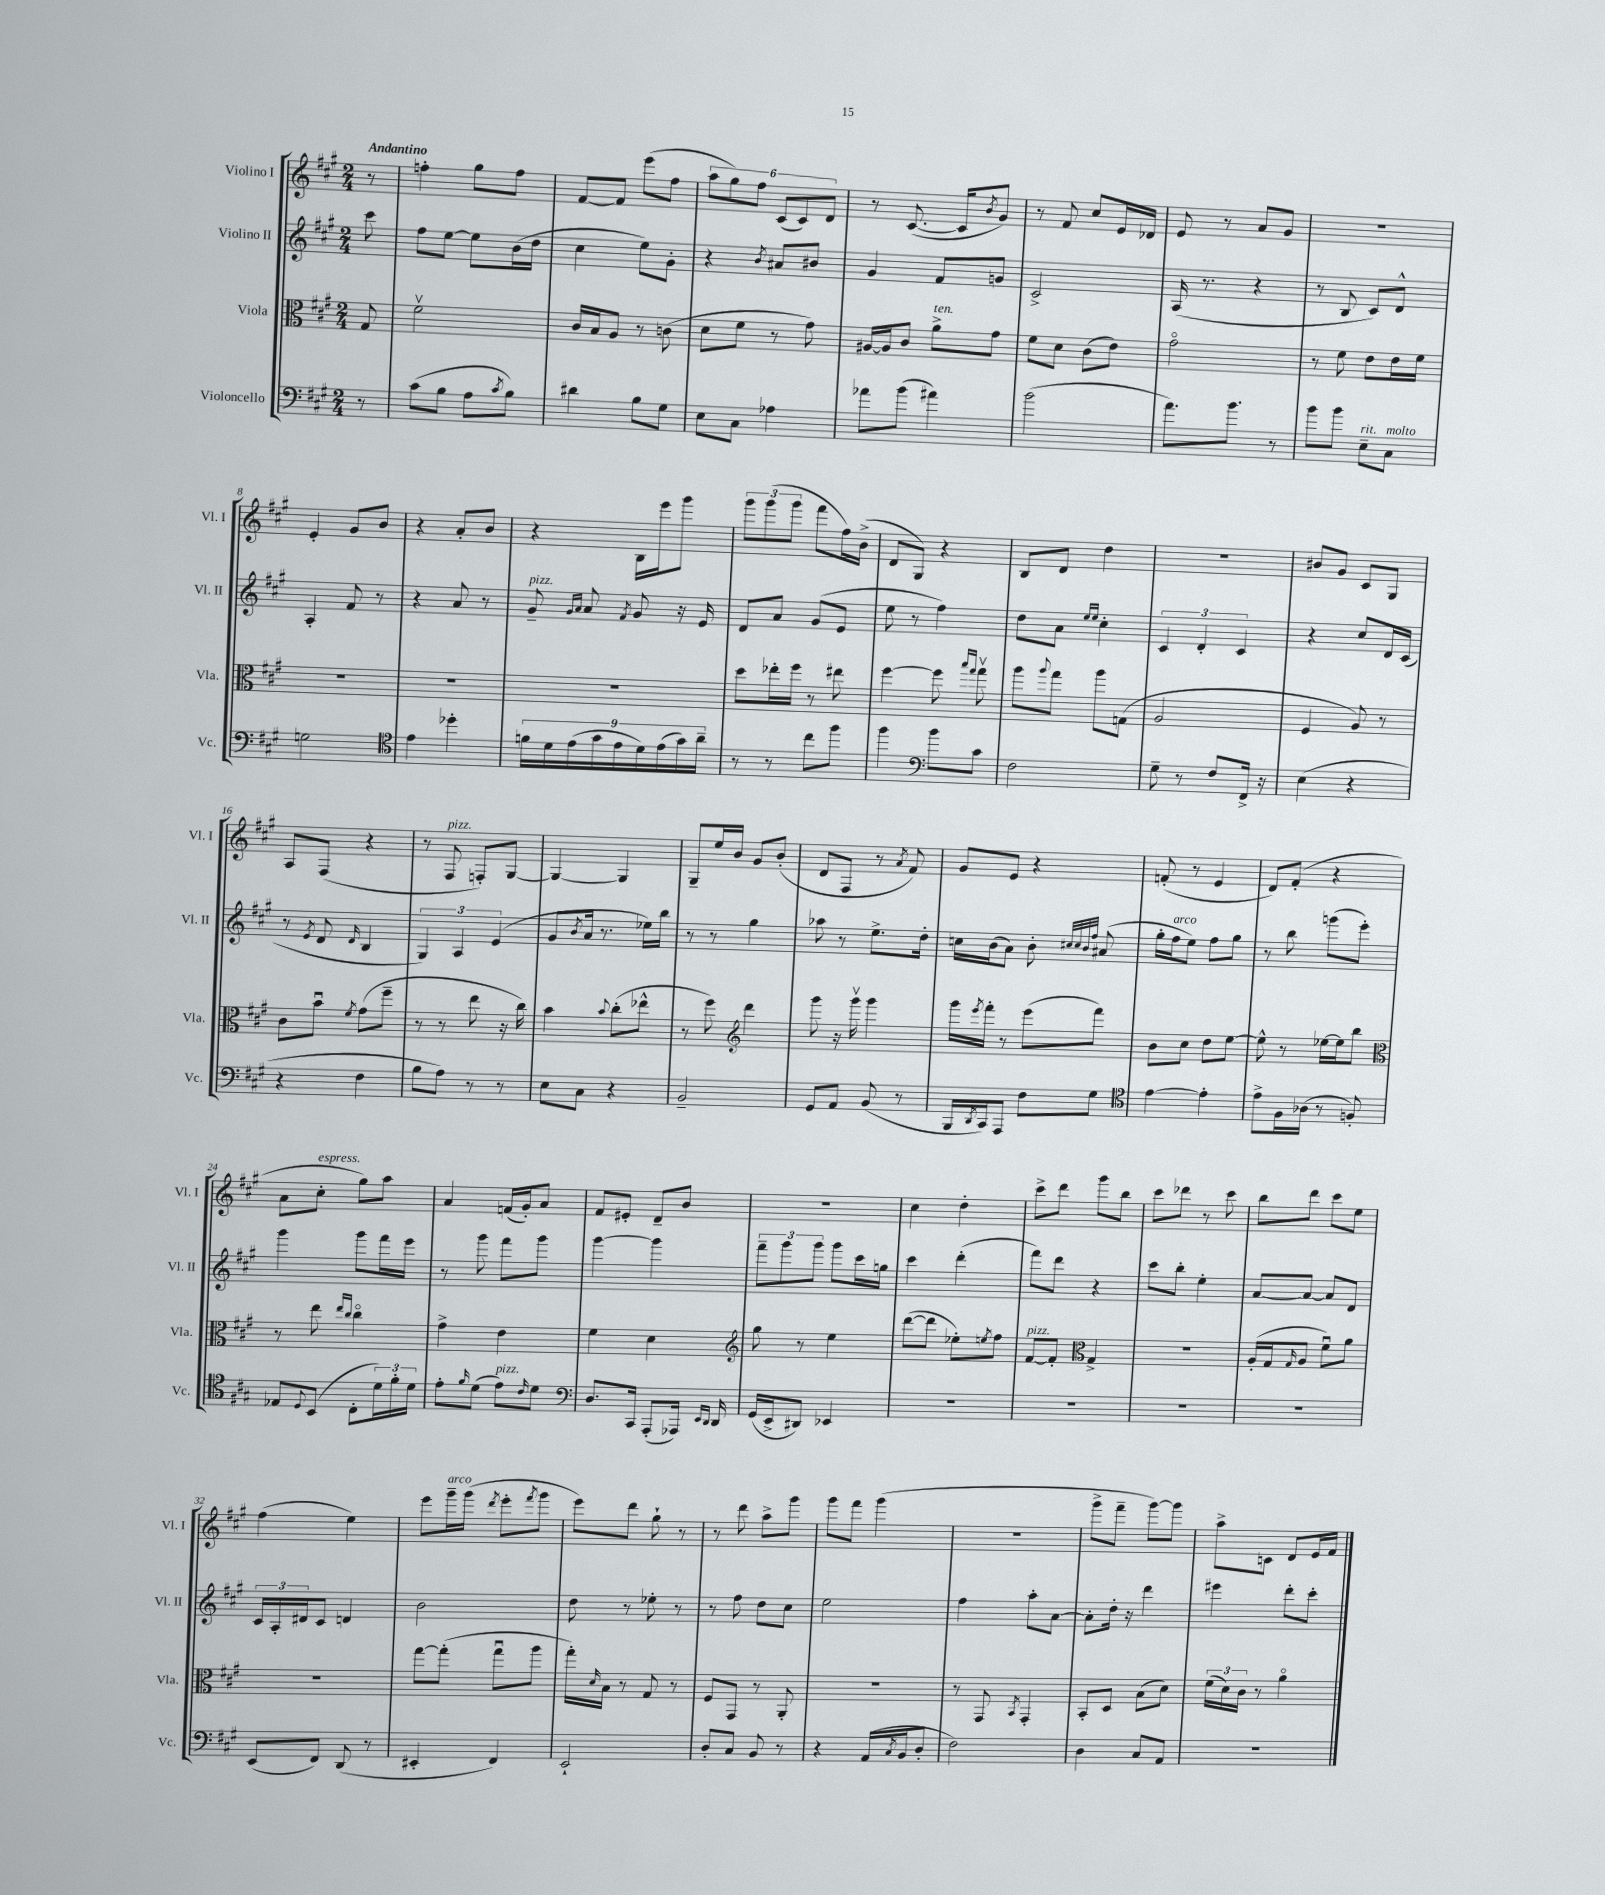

**kern	**kern	**kern	**kern
*staff4	*staff3	*staff2	*staff1
*clefF4	*clefC3	*clefG2	*clefG2
*k[f#c#g#]	*k[f#c#g#]	*k[f#c#g#]	*k[f#c#g#]
*M2/4	*M2/4	*M2/4	*M2/4
8r	8G#/	8ccc#\	8r
=	=	=	=
(8c#\L	2f#v\	8ff#\L	4ff'\
8B\J	.	[8ee\J	.
8A\L	.	8ee\]L	8gg#\L
8qc#/	.	.	.
8B\J)	.	(16b\L	8ff\J
.	.	16dd\JJ	.
=	=	=	=
4d#\	16c#/LL	4cc#\	[8f#/L
.	16B/J	.	.
.	8A/J	.	8f#/]J
8B\L	8r	8ee\L)	(8eee\L
8G#\J	(8c\	8g#'\J	8ff#\J
=	=	=	=
8E\L	8d\L	4r	12aa\L
.	.	.	12gg#\)
8C#\J	8f#\J	.	.
.	.	.	12ff#\J
.	.	8qb/	.
4A-\	8r	8a#/L	(12c#/L
.	.	.	12c#/)
.	8g#\)	8b#/J	.
.	.	.	12d/J
=	=	=	=
8a-\L	[16A#/LL	4g#/	8r
.	16A#/]J	.	.
(8b\J	8c#/J	.	([8.c#/
4a#\)	8a^\L	8f#/L	.
.	.	.	16c#/]LK
.	.	.	8qb/
.	8g#\J	8g/J	8g#/J)
=	=	=	=
(2b\	8f#\L	2c#^/	8r
.	8d\J	.	8f#/
.	(8c#\L	.	8cc#/L
.	8e\J)	.	16e/L
.	.	.	16d-/JJ
=	=	=	=
8.a\L)	2g#o\	(16A/	8e/
.	.	8.r	.
.	.	.	8r
8.b\J	.	.	.
.	.	4r	8a/L
8r	.	.	8g#/J
=	=	=	=
8b\L	8r	8r	2r
8b\J	8f#\	8B/	.
8E~\L	8e\L	8c#/L)	.
8C#\J	16e\L	8d^^/J	.
.	16f#\JJ	.	.
=	=	=	=
2G\	2r	4A'/	4e'/
.	.	8f#/	8g#/L
.	.	8r	8b/J
=	=	=	=
*clefC4	*	*	*
4e\	2r	4r	4r
4dd-'\	.	8a/	8a'/L
.	.	8r	8b/J
=	=	=	=
18f\LL	2r	8g#~/	4r
18d\	.	.	.
(18e\	.	.	.
.	.	16qqg#/LL	.
.	.	16qqa/JJ	.
.	.	8a/	.
18g#\	.	.	.
18e\	.	.	.
.	.	8qf#/	.
.	.	8g#/	16B\LL
18d\)	.	.	.
.	.	.	16eee\J
(18e\	.	.	.
.	.	16r	8ggg#\J
18g#\)	.	.	.
.	.	16e/	.
18a~\JJ	.	.	.
=	=	=	=
8r	8dd\L	8d/L	12ggg#\L
.	.	.	(12ggg#\
8r	16ee-'\L	8a/J	.
.	.	.	12ggg#\J
.	16ff#\JJ	.	.
8cc#\L	8r	(8g#/L	8fff#\L
8ff#\J	8ee#\	8e/J	16ff#\L)
.	.	.	(16b^\JJ
=	=	=	=
4ff#\	[4ff#\	8ee\	8d/L
.	.	8r	8G#/J)
*clefF4	*	*	*
8b\L	8ff#\]	4ff#\)	4r
.	16qqbb/LL	.	.
.	16qqgg#/JJ	.	.
8c#\J	8gg#v\	.	.
=	=	=	=
2F#\	8aa\L	8dd\L	8B/L
.	8qqaa/	.	.
.	8gg#\J	8a\J	8d/J
.	.	16qqee/LL	.
.	.	16qqee/JJ	.
.	8aa\L	4cc#'\	4dd\
.	(8G\J	.	.
=	=	=	=
8G#~\	2A/	6c#/	2r
8r	.	.	.
.	.	6d'/	.
8F#/L	.	.	.
.	.	6c#/	.
16FF#^/Jk	.	.	.
16r	.	.	.
=	=	=	=
(4E\	4F#/	4r	8b#/L
.	.	.	8g#/J
4r	8A/)	8cc#/L	8c#/L
.	8r	16d/L	8G#/J
.	.	(16c#/JJ	.
=	=	=	=
4r	8c#\L	8r	8A/L
.	.	8qe/	.
.	8bu\J	8d/	(8F#/J
.	8qf#/	16qqd/	.
4F#\	(8g#\L	4B/	4r
.	8ff#~\J	.	.
=	=	=	=
8B\L	8r	6G#/)	8r
8A\J)	8r	.	8F#/
.	.	6A/	.
8r	8ee\	.	8F'/L)
.	.	(6e/	.
8r	16r	.	[8G#/J
.	16cc#\)	.	.
=	=	=	=
8E\L	4b\	8g#/L	4G#/_
.	.	8qb/	.
8C#\J	.	16a/Jk	.
.	.	8.r	.
.	8qqb/	.	.
4r	(8cc#'\L	.	4G#/]
.	8ee-^^\J	16ee-\LL)	.
.	.	16bb\JJ	.
=	=	=	=
2BB~/	8r	8r	8G#~/L
.	8ff#\)	8r	16ee/L
.	.	.	16b/JJ
*	*clefG2	*	*
.	4ddd\	4gg#\	8g#/L
.	.	.	(8b'/J
=	=	=	=
8GG#/L	8ggg#\	8aa-\	8d/L
8AA/J	16r	8r	8F#/J
.	16ggg#v\	.	.
(8BB/	4ggg#\	8.ee^\L	8r
.	.	.	8qa/
8r	.	.	8f#/)
.	.	16dd'\Jk	.
=	=	=	=
16BBB/LL	16ggg#\LL	16cc\LL	8g#/L
8qDD/	8qeee/	.	.
16CC#/J)	16fff#'\JJ	(16b\J	.
8AAA/J	8r	8a\J)	8e/J
8F#\L	(8eee\L	8b'\	4r
.	.	32qqcc#/LLL	.
.	.	32qqcc#/	.
.	.	32qqb/	.
.	.	32qqff#/JJJ	.
8G#\J	8fff#\J)	(8a#/	.
=	=	=	=
*clefC4	*	*	*
[4e\	8b\L	16gg#'\LL	(8f'/
.	.	16ff#\J	.
.	8cc#\J	8ee\J)	8r
4e'\]	8dd\L	8ff#\L	4e/
.	[8ee\J	8gg#\J	.
=	=	=	=
8e^\L	8ee^^\]	8r	8d/L)
16F#\L	8r	8bb\	(8f#'/J
(16A-\JJ	.	.	.
8r	[16ee-\LL	(8ggg\L	4r
.	16ee-\]J	.	.
8F'/)	8bb\J	8eee'\J)	.
=	=	=	=
*	*clefC3	*	*
8E-/L	8r	4ggg#\	8a\L
8qqD/	.	.	.
(8BB/J	8ee\	.	8cc#'\J
.	16qqee/LL	.	.
.	16qqcc#/JJ	.	.
8C#'\L	4cc#o\	8ggg#\L	8gg#\L)
24d\L)	.	16fff#\L	8aa\J
24f#'\	.	.	.
.	.	16eee\JJ	.
24d\JJ	.	.	.
=	=	=	=
8e'\L	4g#^\	8r	4a/
16qqf#/	.	.	.
(8d\J	.	8ggg#\	.
8e\L)	4e\	8fff#\L	(16f/LL
.	.	.	16g#'/J)
16qqc#/	.	.	.
8d\J	.	8ggg#\J	8a/J
=	=	=	=
*clefF4	*	*	*
8.D/L	4f#\	[4ggg#\	8f#/L
.	.	.	8e#'/J
16CC#/Jk	.	.	.
(8AAA'/L	4d\	4ggg#\]	8d~/L
16AAA-/Jk)	.	.	8b/J
16qqEE/LL	.	.	.
16qqDD/JJ	.	.	.
16DD/	.	.	.
=	=	=	=
*	*clefG2	*	*
(16GG#/LL	8gg#\	12fff#~\L	2r
16EE^/J	.	.	.
.	.	12ggg#\	.
8DD#/J)	8r	.	.
.	.	12ggg#\J	.
4EE-/	4ee\	8ggg#\L	.
.	.	16ccc#\L	.
.	.	16gg\JJ	.
=	=	=	=
2r	([8ddd\L	4ccc#\	4cc#\
.	8ddd\]J	.	.
.	8ee-'\L)	(4ddd'\	4dd'\
.	8qee/	.	.
.	8ff#\J	.	.
=	=	=	=
2r	[8f#/L	8fff#\L)	8ccc#^\L
.	8f#'/]J	8ddd\J	8ddd\J
*	*clefC3	*	*
.	4G#^/	4r	8ggg#\L
.	.	.	8bb\J
=	=	=	=
2r	2r	8ccc#\L	8ccc#\L
.	.	8bb'\J	8ddd-\J
.	.	4ee'\	8r
.	.	.	8ccc#\
=	=	=	=
2r	(16A'/LL	[8a/L	8bb\L
.	16G#/J	.	.
.	16qqG#/	.	.
.	8A/J	8a/_J	8ddd\J
.	8f#u\L)	8a/]L	8ccc#\L
.	8a\J	8d/J	8ee\J
=	=	=	=
(8EE/L	2r	24c#/LL	(4ff#\
.	.	24A'/	.
.	.	24d#/J	.
8FF#/J)	.	8c#/J	.
(8DD/	.	4d/	4ee\)
8r	.	.	.
=	=	=	=
4EE#'/	[8gg#\L	2b\	8eee\L
.	(8gg#'\]J	.	16ggg#~\L
.	.	.	(16ggg#\JJ
.	.	.	8qddd/
4FF#/)	8gg#u\L	.	8eee'\L
.	.	.	8qfff#/
.	8aa\J	.	8ggg#\J
=	=	=	=
2EE`/	16gg#'\LL)	8dd\	8eee\L)
.	16qqd/	.	.
.	16B\JJ	.	.
.	8r	8r	8ddd\J
.	8G#/	8ee-'\	8gg#`\
.	8r	8r	8r
=	=	=	=
8D'/L	8F#/L	8r	8r
8C#/J	8GG#/J	8ff#\	8ddd\
8BB/	8r	8dd\L	8aa^\L
8r	8AA'/	8cc#\J	8ggg#\J
=	=	=	=
4r	2r	2ee\	8ggg#\L
.	.	.	8fff#\J
(16AA/LL	.	.	(4ggg#\
8qC#/	.	.	.
16BB/J	.	.	.
8D'/J	.	.	.
=	=	=	=
2F#\)	8r	4ff#\	2r
.	8GG#/	.	.
.	8qBB/	.	.
.	4GG#'/	8aa'\L	.
.	.	[8a\J	.
=	=	=	=
4D\	8BB'/L	8a'\]L	8ggg#^\L
.	8D/J	16dd'\Jk	8fff#~\J
.	.	16r	.
8C#/L	(8B\L	4ddd\	[8ggg#\L)
8AA/J	8d\J)	.	8ggg#\]J
=	=	=	=
2r	(24f#\LL	4eee#\	8aa^\L
.	24d\)	.	.
.	24c#\JJ	.	.
.	8r	.	8c\J
.	4ao\	8ddd'\L	8d/L
.	.	8ccc#'\J	16e/L
.	.	.	16f#/JJ
==	==	==	==
*-	*-	*-	*-
